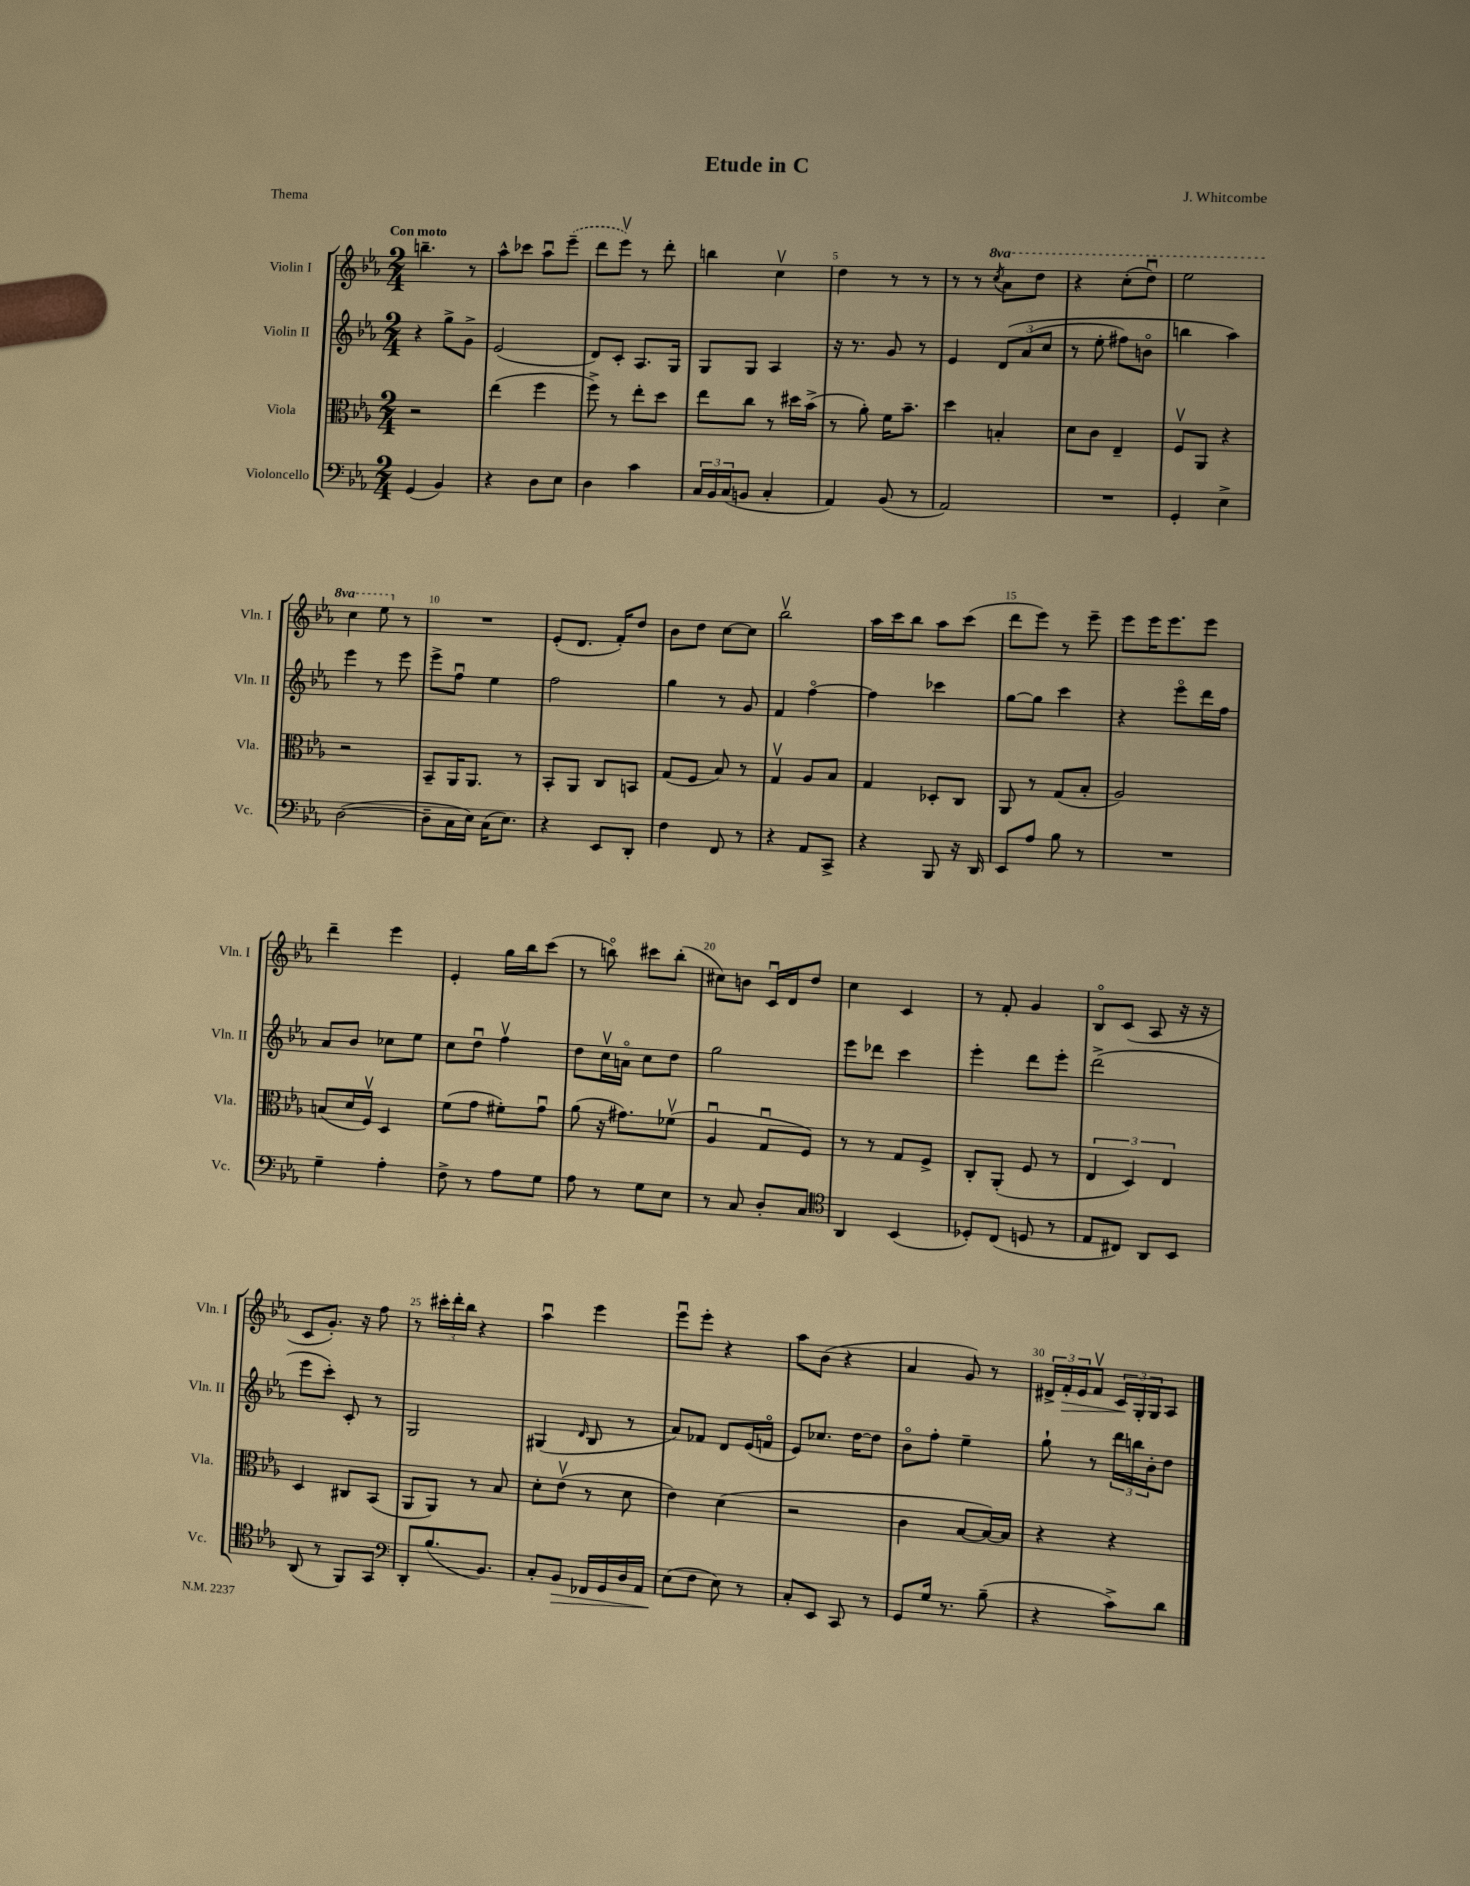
\header { title = "Etude in C" composer = "J. Whitcombe" piece = "Thema" }
<<
\new StaffGroup <<
\new Staff = "s0" \with { instrumentName = "Violin I" shortInstrumentName = "Vln. I" } {
    \clef treble \key ees \major \numericTimeSignature \time 2/4 \set Staff.ottavationMarkups = #ottavation-simple-ordinals \tempo "Con moto"
    b''4.-- r8 |
    aes''8-^ ces'''8 aes''8\downbow \once \slurDashed ees'''8--( |
    d'''8 ees'''8\upbow) r8 d'''8-. |
    b''4 c''4\upbow |
    d''4 r8 r8 |
    r8 r8 \ottava #1 \acciaccatura { c'''8 } aes''8 d'''8 |
    r4 c'''8-.( d'''8\downbow) |
    ees'''2 |
    c'''4 ees'''8 \ottava #0 r8 |
    R2 |
    ees'8-.( d'8. f'16-.) d''8 |
    bes'8 d''8 c''8~ c''8 |
    bes''2\upbow |
    aes''16 c'''16 bes''8 aes''8 c'''8( |
    d'''8 ees'''8) r8 ees'''8-- |
    ees'''8 ees'''16 ees'''8. ees'''8 |
    d'''4-- ees'''4 |
    ees'4-. g''16 bes''16 c'''8( |
    r8 b''8\flageolet) cis'''8 b''8-.( |
    cis''8) b'8 c'16\downbow d'16 d''8 |
    c''4 c'4 |
    r8 f'8-. g'4 |
    bes8\flageolet c'8( aes8 r16 r16 |
    c'8 g'8.-.) r16 f''8 |
    r8 \tuplet 3/2 { cis'''16-. d'''16-. bes''16 } r4 |
    aes''4\downbow ees'''4 |
    ees'''8\downbow ees'''8-. r4 |
    aes''8 bes'8( r4 |
    aes'4 g'8) r8 |
    \tuplet 3/2 { dis'16-> f'16-.\> ees'16 } f'8\upbow \tuplet 3/2 { c'16\! g16-. g16 } aes8 \bar "|." |
}
\new Staff = "s1" \with { instrumentName = "Violin II" shortInstrumentName = "Vln. II" } {
    \clef treble \key ees \major \numericTimeSignature \time 2/4
    r4 g''8-> g'8-> |
    ees'2( |
    d'8) c'8-. aes8. g16 |
    g8 g8 aes4 |
    r16 r8. g'8 r8 |
    ees'4 \tuplet 3/2 { d'8\( aes'8( c''8 } |
    r8 ees''8-. fis''8) b'8\flageolet |
    b''4 aes''4\) |
    ees'''4 r8 ees'''8 |
    ees'''8-> f''8\downbow ees''4 |
    f''2 |
    g''4 r8 g'8 |
    f'4 f''4~\flageolet |
    f''4 ces'''4 |
    g''8~ g''8 c'''4 |
    r4 ees'''8\flageolet d'''16 f''16 |
    aes'8 bes'8 ces''8 ees''8 |
    c''8 d''8\downbow f''4\upbow |
    d''8 c''16\upbow a'16\flageolet c''8 d''8 |
    g''2 |
    ees'''8 des'''8 c'''4 |
    ees'''4-. d'''8 ees'''8-. |
    d'''2->( |
    ees'''8 c'''8-.) c'8-. r8 |
    g2 |
    gis4( \grace { d'16 } bes8 r8 |
    aes'8) fes'8 d'8 ees'16( f'16\flageolet |
    ees'8) ces''8. d''16~ d''8 |
    bes'8\flageolet f''8-. ees''4-- |
    g''8-! r8 \tuplet 3/2 { d'''16 b''16 bes'16-. } d''8 \bar "|." |
}
\new Staff = "s2" \with { instrumentName = "Viola" shortInstrumentName = "Vla." } {
    \clef alto \key ees \major \numericTimeSignature \time 2/4
    r2 |
    ees''4( f''4 |
    f''8->) r8 ees''8-. d''8 |
    ees''8 c''8 r8 dis''16 bes'16->( |
    r8 aes'8-.) f'16 bes'8.-- |
    d''4 b4-. |
    d'8 c'8 ees4-- |
    f8\upbow aes,8 r4 |
    r2 |
    bes,8-- aes,16 aes,8. r8 |
    bes,8-. aes,8 c8 b,8 |
    g8( f8 bes8) r8 |
    g4\upbow aes8 bes8 |
    g4 des8-. c8 |
    aes,8 r8 g8( bes8-. |
    aes2) |
    b8( d'16 f16\upbow) d4 |
    f'8( g'8 fis'8-.) g'8\downbow |
    aes'8( r16 gis'8.) fes'8\upbow( |
    aes4\downbow g8\downbow f8) |
    r8 r8 g8 f8-> |
    c8-. aes,8-.( f8 r8 |
    \tuplet 3/2 { ees4 d4) ees4 } |
    d4 cis8 bes,8( |
    aes,8 aes,8) r8 bes8 |
    d'8-. ees'8\upbow( r8 d'8 |
    ees'4) d'4( |
    r2 |
    c'4 bes8~ bes16~) bes16 |
    r4 r4 \bar "|." |
}
\new Staff = "s3" \with { instrumentName = "Violoncello" shortInstrumentName = "Vc." } {
    \clef bass \key ees \major \numericTimeSignature \time 2/4
    g,4( bes,4) |
    r4 d8 ees8 |
    d4 c'4 |
    \tuplet 3/2 { c16 bes,16 c16( } b,8 c4-. |
    aes,4) bes,8( r8 |
    aes,2) |
    R2 |
    g,4-. ees4-> |
    d2~( |
    d8-- c16 ees16) c16( ees8.) |
    r4 ees,8 d,8-. |
    f4 f,8 r8 |
    r4 aes,8 c,8-> |
    r4 bes,,8 r16 d,16 |
    ees,8 aes8 bes8 r8 |
    R2 |
    g4-- aes4-. |
    f8-> r8 aes8 g8 |
    aes8 r8 g8 ees8 |
    r8 c8 d8-. c8 |
    \clef tenor aes,4 bes,4( |
    des8-.) c8( d8 r8 |
    ees8 cis8) aes,8 bes,8 |
    aes,8( r8 f,8) g,8 |
    \clef bass d,8-. bes8.( bes,8.) |
    c8-. bes,8\> fes,16 g,16 d16 aes,16 |
    ees8\!( f8 ees8) r8 |
    c8-. ees,8 c,8 r8 |
    g,8 g16 r8. bes8--( |
    r4 c'8->) d'8 \bar "|." |
}
>>
>>
\layout { \context { \Score \override BarNumber.break-visibility = ##(#f #t #t) barNumberVisibility = #(every-nth-bar-number-visible 5) } }
